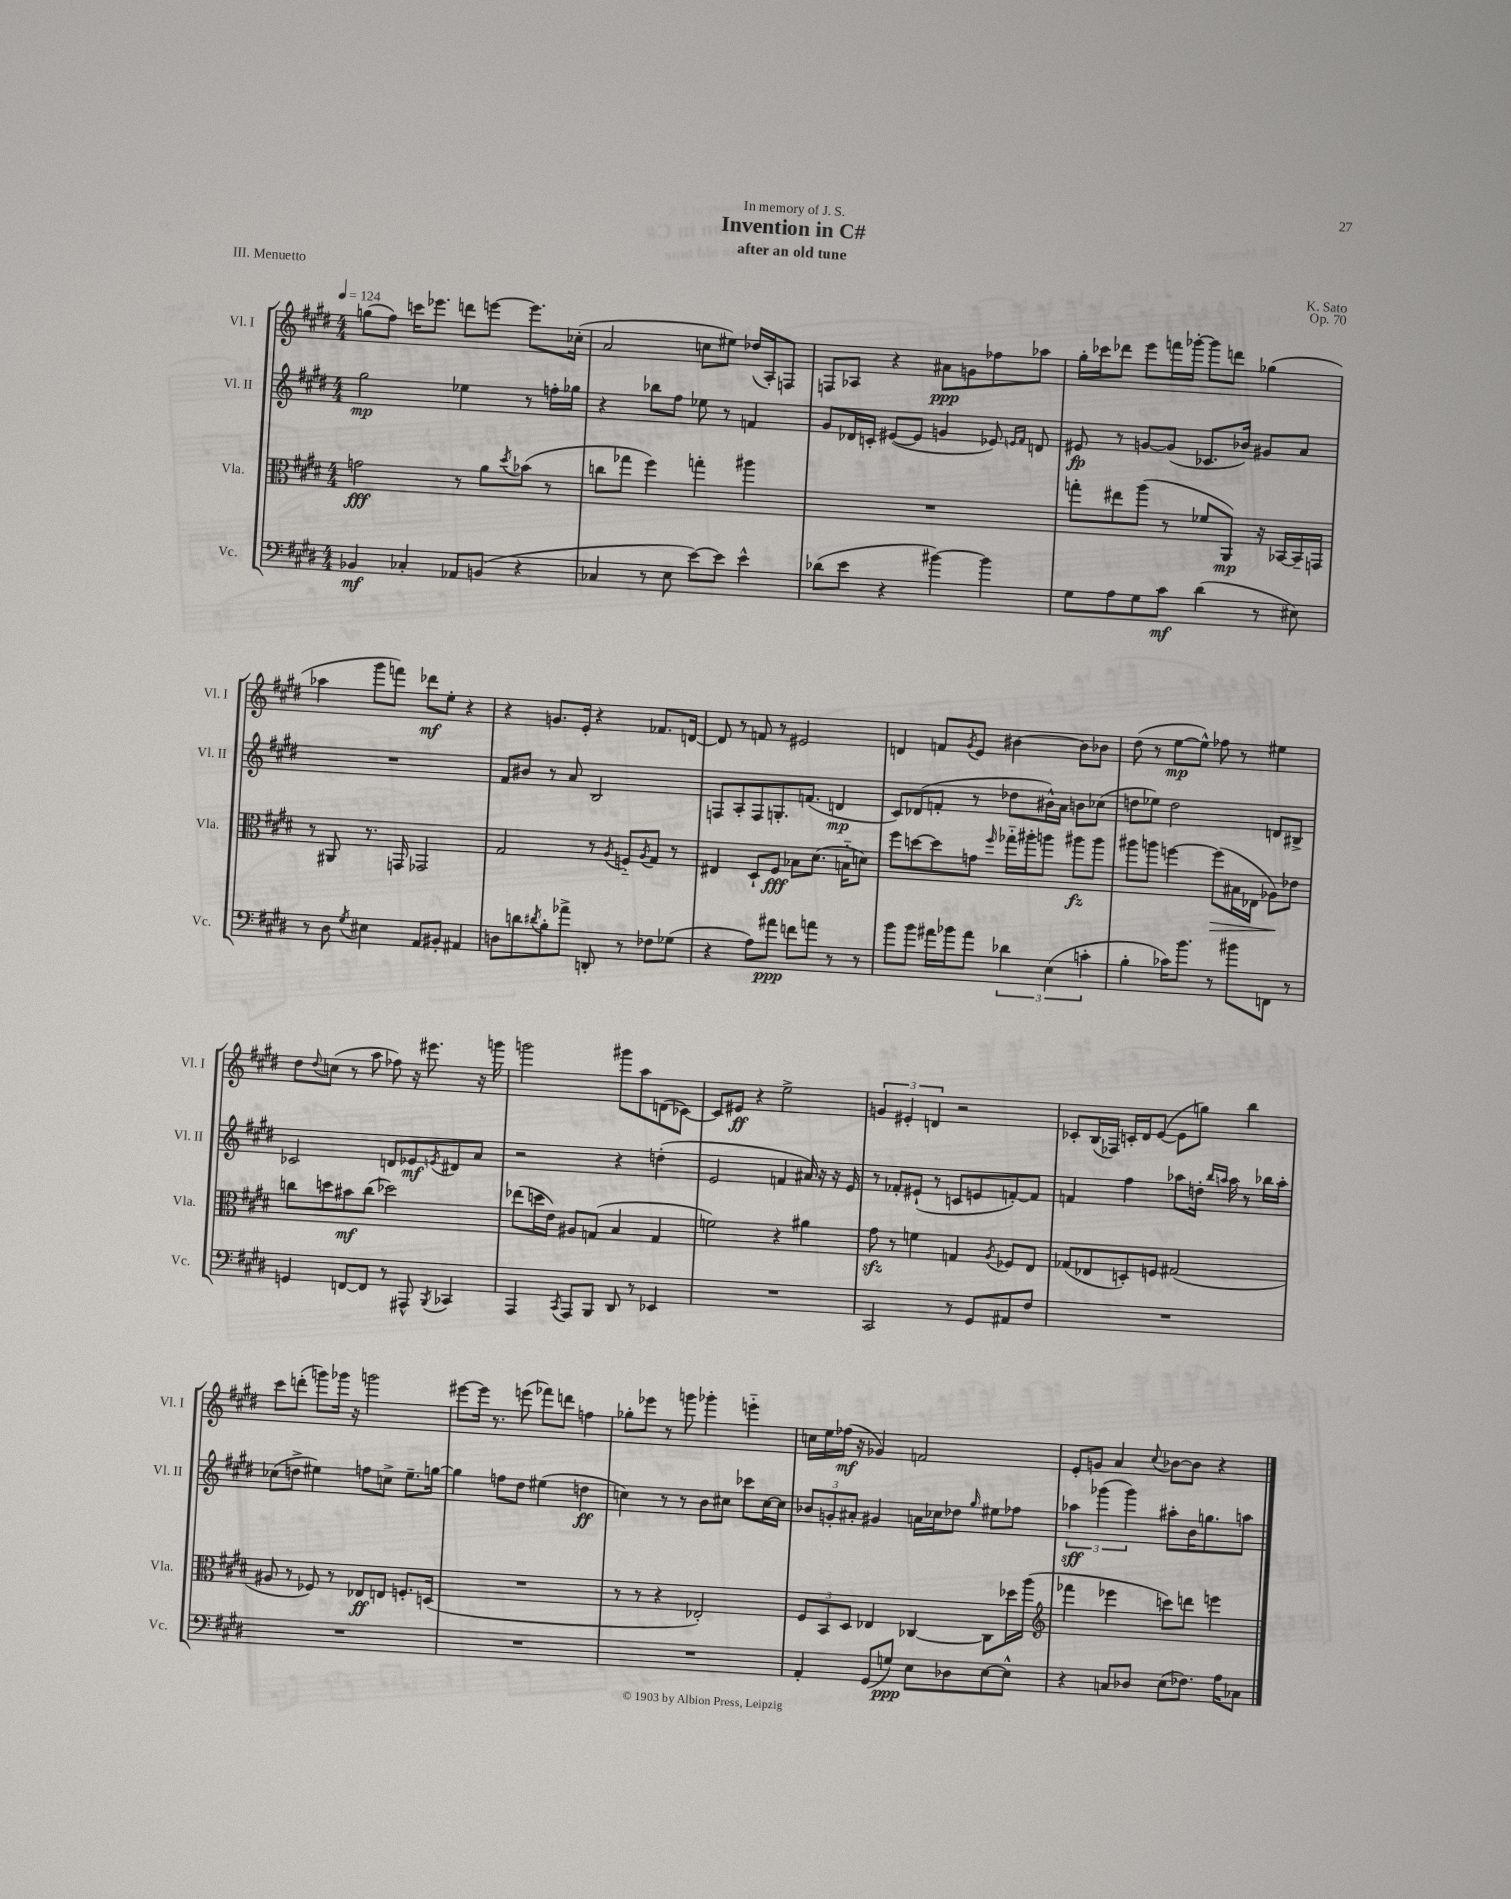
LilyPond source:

\header { title = "Invention in C#" composer = "K. Sato" subtitle = "after an old tune" dedication = "In memory of J. S." opus = "Op. 70" piece = "III. Menuetto" }
<<
\new StaffGroup <<
\new Staff = "s0" \with { instrumentName = "Vl. I" shortInstrumentName = "Vl. I" } {
    \clef treble \key e \major \numericTimeSignature \time 4/4 \tempo 4 = 124
    g''8( fis''8) c'''16 ees'''8. d'''8 e'''8~ e'''8. ces''16-.( |
    a'2 c''8 eis''8) des''16( a16-.) f8 |
    f8 aes8 r4 ais'8\ppp g'8 fes''8 aes''8 |
    gis''16-. ces'''16 des'''8 e'''8 f'''16 ges'''16~-. ges'''8 d'''8 ges''4( |
    aes''4 gis'''8 f'''8) des'''8\mf e''8-. r4 |
    r4 g'8. e'16-. r4 fes'8. d'16~ |
    d'8 r8 f'8 r8 eis'2 |
    d'4 f'8 \acciaccatura { gis'8 } e'8 bis'4~ bis'8 bes'8 |
    dis''8( r8 e''8~\mp e''8-^) fes''8 r8 eis''4 |
    dis''8 \appoggiatura { dis''8 } c''8( r8 a''8 fes''8) r16 eis'''8. r16 g'''16 |
    g'''2 gis'''8 a''8 d'8( ces'8~) |
    ces'8 eis'8\ff r4 e''2-> |
    \tuplet 3/2 { g'4 eis'4-. d'4 } r2 |
    ces'8-. b16( fes16) c'16-. dis'16 e'8~( e'8 g''8) b''4 |
    cis'''8 d'''8-.( g'''8) ges'''16 r16 g'''2 |
    eis'''8~ eis'''16 r8. e'''8( fes'''8) d'''8 f''4 |
    ges''8-. ees'''8 r8 g'''8 ges'''4-. e'''4-_ |
    c''16 e''16 fes''16\mf( r16 ges'4) f'2 |
    e'8-. g'8 a'4 \appoggiatura { cis''8 } bes'8~ bes'8 r4 \bar "|." |
}
\new Staff = "s1" \with { instrumentName = "Vl. II" shortInstrumentName = "Vl. II" } {
    \clef treble \key e \major \numericTimeSignature \time 4/4
    gis''2\mp ees''4 r8 f''16-. ges''16 |
    r4 bes''8 fis''8 ees''8 r8 f'4 |
    gis'8 des'16 c'16-. eis'8~( eis'8 g'4 ees'8) \grace { e'16 fis'16 } d'8 |
    eis'8\fp r8 g'8~ g'8( ces'8. bes'16) gis'8 a'8 |
    R1 |
    fis'8 bis'8 r8 a'8 b2 |
    f8 a8-. f8 g8.-. f'8.( d'4\mp |
    cis'8) des'8( f'8-. r8 des''8 bis'16-^) a'16 b'8 ces''8( |
    d''8 ees''8) d''2 d'8 bis8-> |
    ces'2 d'8 ees'8\mf \acciaccatura { e'8 } dis'8 a'8 |
    r2 r4 d''4-.( |
    e'2 f'4 ais'16) r16 r16 e'16 |
    r8 fes'8-. eis'8-!( r8 c'8 e'8 f'8~-.) f'8 |
    f'4 fis''4 aes''8 d''16-. \grace { b''16 a''16 } a''16 r8 bes''16 a''16-. |
    ces''8( d''8-> eis''4) f''8 c''8-> eis''8.-- g''16~ |
    g''4 f''8 dis''8 eis''4( d''4\ff |
    c''4) r8 r8 b'8 cis''8 ces'''8 cis''16~ cis''16 |
    \tuplet 3/2 { bes'8 g'8-. ais'8-. } gis'4 a'16 ces''16 des''8 \grace { gis''16 } eis''8 fes''8 |
    \tuplet 3/2 { aes''4\sff ges'''4( ges'''4) } ais''8-. b'16 g''8. a''8 \bar "|." |
}
\new Staff = "s2" \with { instrumentName = "Vla." shortInstrumentName = "Vla." } {
    \clef alto \key e \major \numericTimeSignature \time 4/4
    g'2\fff r8 a'8 \acciaccatura { dis''8 } bes'8( r8 |
    c''8 ges''8 fis''4) g''4-. ais''4 |
    R1 |
    g''8-. eis''8 a''8( r8 fes'8 a,8\mp) r16 bes,16~ bes,16-- g,16 |
    r8 ais,8 r8. g,16 ges,2 |
    gis2 r8 \acciaccatura { a8 } f8-_ \acciaccatura { a8 } gis8 r8 |
    eis4 dis8-! fis8\fff bes8 dis'8.( b16-_ d'8) |
    fis''8 d''8~ d''8 g'8 \grace { fis''16 } ges''16-_ ais''16-. a''8 ais''8\fz ais''8 |
    ais''8 a''8 f''4~ f''8\>( bis16 ees16 aes8\!) ees'8 |
    c''8 d''8 bis'8\mf c''8( des''2) |
    ees''8( d''16 e'16) ais8 g8( b4 g4 |
    f'2) r4 ais'4 |
    gis'8\sfz r8 f'4 g4 \acciaccatura { a8 } fes8 e8 |
    ges8( ees8 d8-.) f8 gis2( |
    ais8 r8 fes8) r8 ees8\ff e8 f8.-. d16( |
    R1 |
    r8 r8 r4 ees2-.) |
    \tuplet 3/2 { fis8 b,8 dis8 } ees4 ces4~ ces8 des''16 a''16( |
    \clef treble fes'''4 ees'''4 c'''8) d'''8 e'''4 \bar "|." |
}
\new Staff = "s3" \with { instrumentName = "Vc." shortInstrumentName = "Vc." } {
    \clef bass \key e \major \numericTimeSignature \time 4/4
    bes,4\mf ces4-. aes,8 b,8( r4 |
    ces4 r8 e8 e'8~) e'8 e'4-^ |
    des'8( e'8 r4 bis'4~) bis'4 |
    gis8 a8 gis8 cis'8\mf dis'4( r8 eis8) |
    r8 dis8 \acciaccatura { gis8 } eis4 a,8 bis,8-. ais,4 |
    d8 d'8 \acciaccatura { dis'8 } b8-. aes'8-> d,8-. r8 fes8 ges8( |
    r4 a8) ais'8\ppp f'8 a'8 r8 r8 |
    b'8 b'8 ais'16 bes'16 ais'8 \tuplet 3/2 { des'4 e4( c'4-. } |
    b4-. ces'16) b'8. r8 bis'8 f,8 r8 |
    g,4 f,8~ f,8 r8 ais,,8-^ \acciaccatura { b,,8 } ces,4 |
    a,,4 \acciaccatura { cis,8 } a,,8 b,,8 dis,8 r8 ees,4 |
    R1 |
    cis,2 r8 gis,8 ais,8 fis8 |
    R1 |
    R1 |
    R1 |
    R1 |
    a,4-. gis,8( g8\ppp) e8 des8 e8~ e8-^ |
    r4 c8 des8 e8( fes8.) a16 ces8 \bar "|." |
}
>>
>>
\layout { \context { \Score \remove "Bar_number_engraver" } }
